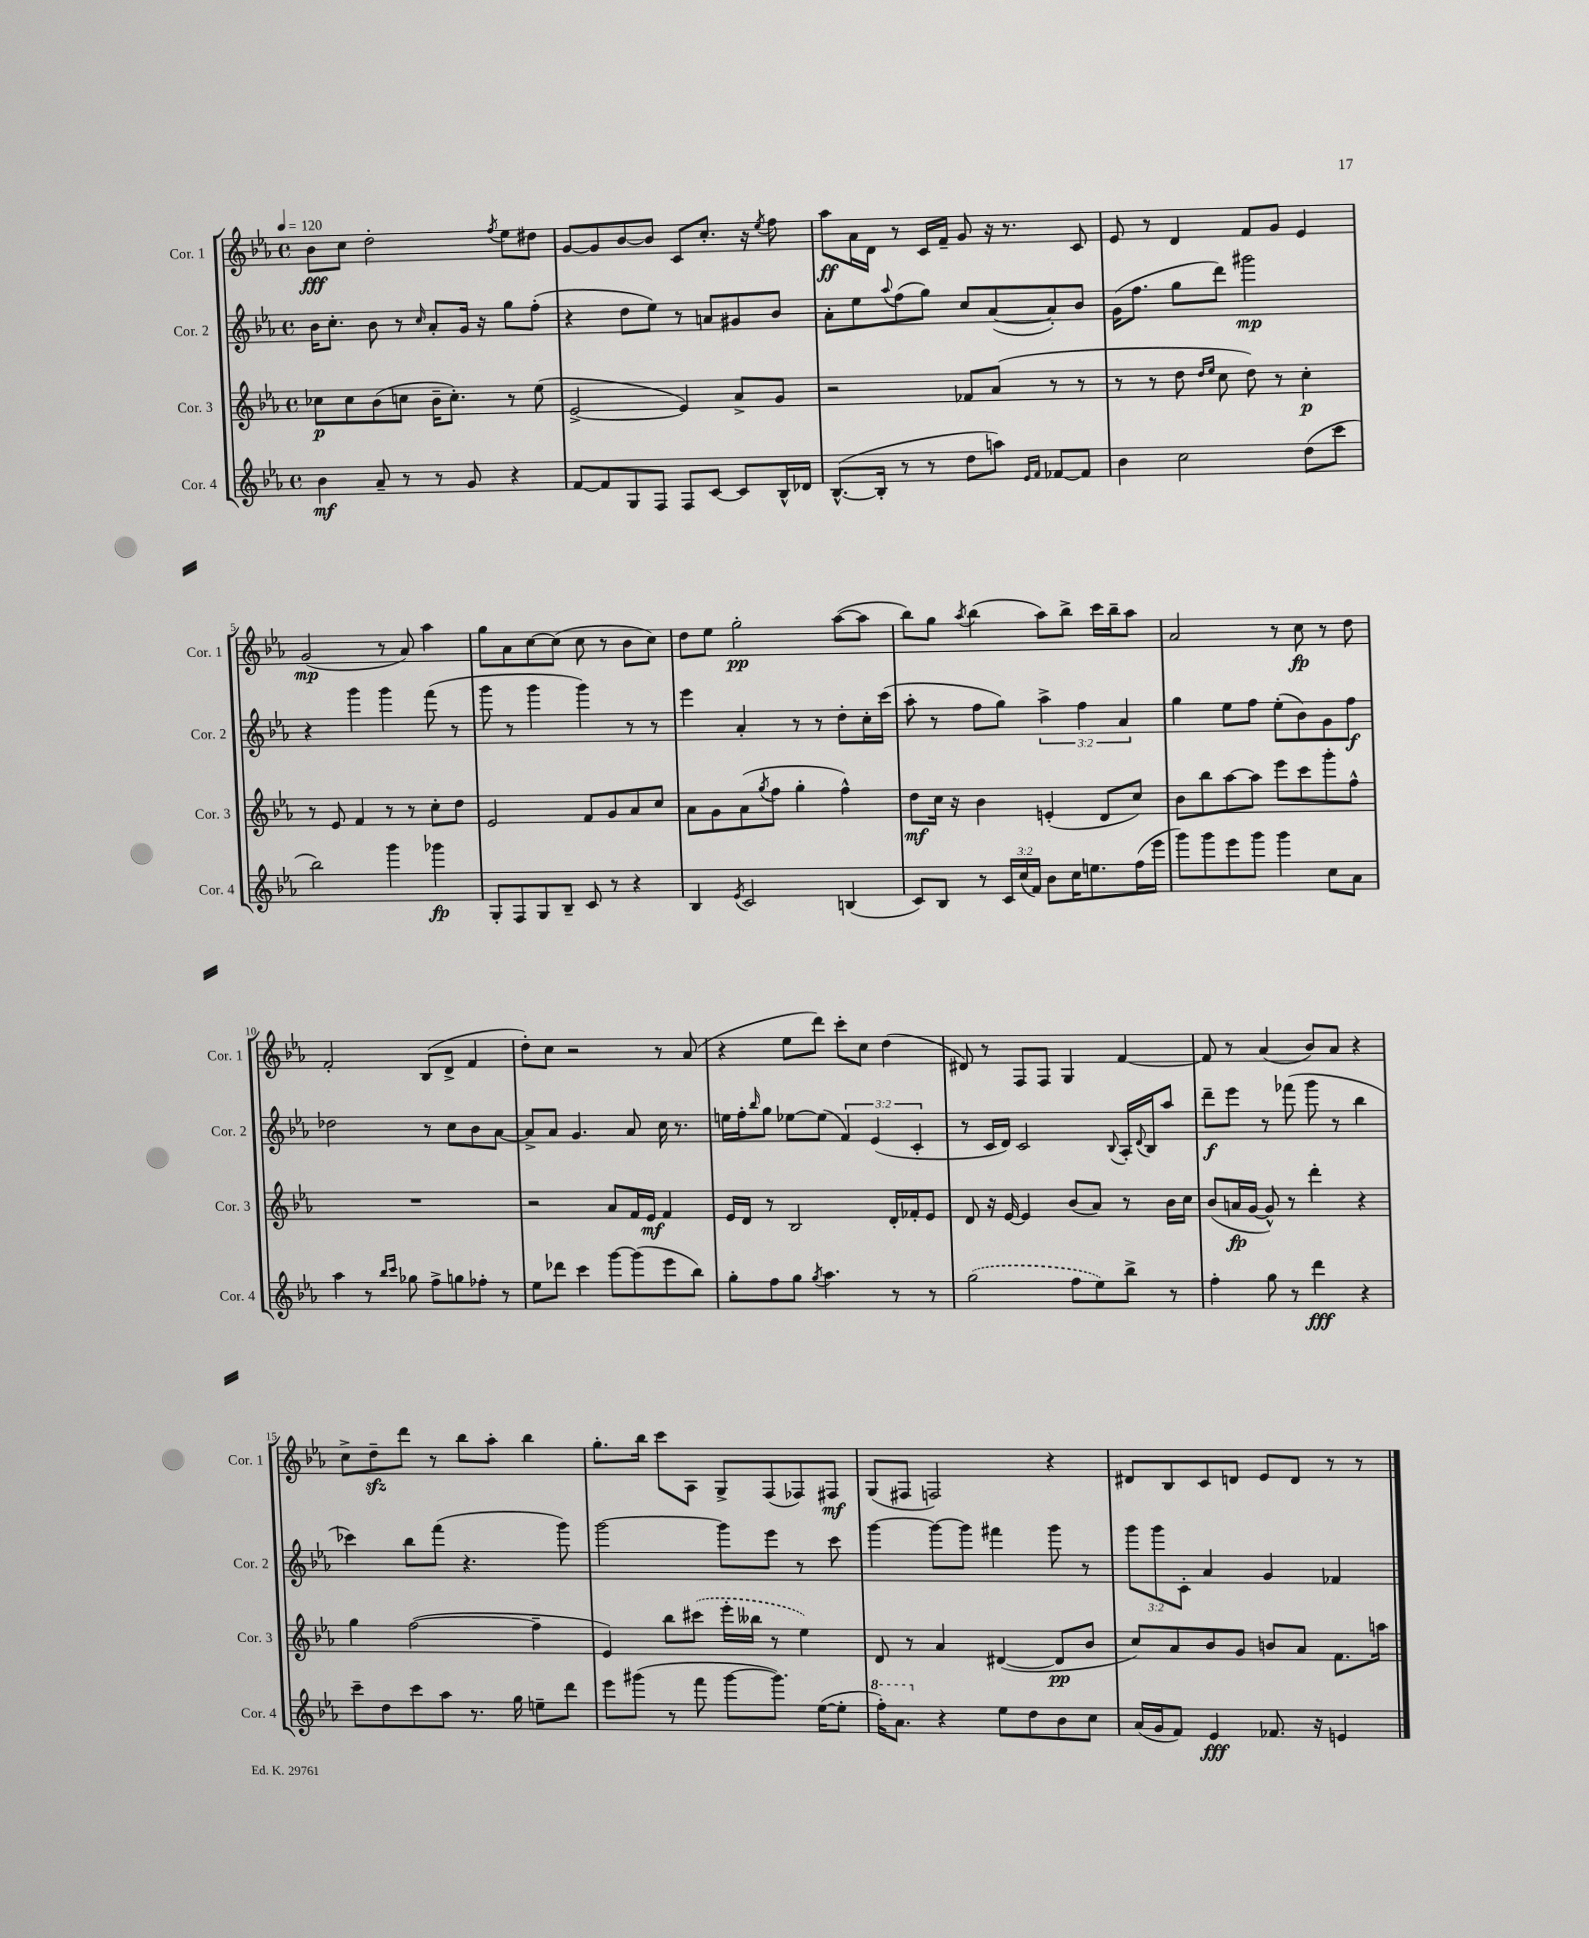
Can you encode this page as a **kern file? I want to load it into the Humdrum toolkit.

**kern	**dynam	**kern	**dynam	**kern	**dynam	**kern	**dynam
*part4	*part4	*part3	*part3	*part2	*part2	*part1	*part1
*staff4	*staff4	*staff3	*staff3	*staff2	*staff2	*staff1	*staff1
*I"Cor. 4	*	*I"Cor. 3	*	*I"Cor. 2	*	*I"Cor. 1	*
*I'Cor. 4	*	*I'Cor. 3	*	*I'Cor. 2	*	*I'Cor. 1	*
*clefG2	*	*clefG2	*	*clefG2	*	*clefG2	*
*k[b-e-a-]	*	*k[b-e-a-]	*	*k[b-e-a-]	*	*k[b-e-a-]	*
*M4/4	*	*M4/4	*	*M4/4	*	*M4/4	*
*met(c)	*	*met(c)	*	*met(c)	*	*met(c)	*
*MM120	*	*MM120	*	*MM120	*	*MM120	*
=1	=1	=1	=1	=1	=1	=1	=1
4b-\	mf	8cc-X\L	p	16b-\KL	.	8b-\L	fff
.	.	.	.	8.cc'\J	.	.	.
.	.	8cc-\	.	.	.	8cc\J	.
8a-~/	.	(8b-\	.	8b-\	.	2dd'\	.
8r	.	8ccn\J	.	8r	.	.	.
.	.	.	.	16qqcc/	.	.	.
8r	.	16b-~\KL	.	8a-'/L	.	.	.
.	.	8.cc'\J)	.	.	.	.	.
8g/	.	.	.	16g/Jk	.	.	.
.	.	.	.	16r	.	.	.
.	.	.	.	.	.	8qff/	.
4r	.	8r	.	8gg\L	.	8ee-\L	.
.	.	(8ee-\	.	(8ff'\J	.	8dd#X\J	.
=2	=2	=2	=2	=2	=2	=2	=2
[8f/L	.	[2e-^/	.	4r	.	[8g/L	.
8f/]	.	.	.	.	.	8g/]	.
8G/	.	.	.	8dd\L	.	[8b-/	.
8F/J	.	.	.	8ee-\J)	.	8b-/J]	.
8F/L	.	4e-/])	.	8r	.	8c/L	.
[8c/J	.	.	.	8an/L	.	8.cc'/J	.
8c/L]	.	8a-^/L	.	8g#X/	.	.	.
.	.	.	.	.	.	16r	.
.	.	.	.	.	.	8qee-/	.
16B-^^/L	.	8g/J	.	8b-/J	.	8ff\	.
16d-X/JJ	.	.	.	.	.	.	.
=3	=3	=3	=3	=3	=3	=3	=3
([8.B-^^/L	.	2r	.	8a-'\L	.	8aa-\L	ff
.	.	.	.	8ee-\	.	16a-\L	.
16B-'/Jk]	.	.	.	.	.	16d\JJ	.
.	.	.	.	8qqaa-/	.	.	.
8r	.	.	.	(8ff\	.	8r	.
8r	.	.	.	8gg\J)	.	16c/LL	.
.	.	.	.	.	.	16f~/JJ	.
8dd\L	.	8f-X/L	.	8cc/L	.	8g/	.
8aan\J)	.	(8a-/J	.	([8a-/	.	16r	.
.	.	.	.	.	.	8.r	.
16qqe-/LL	.	.	.	.	.	.	.
16qqf/JJ	.	.	.	.	.	.	.
[8f-X/L	.	8r	.	8a-'/])	.	.	.
8f-/J]	.	8r	.	8b-/J	.	8c/	.
=4	=4	=4	=4	=4	=4	=4	=4
4b-\	.	8r	.	(16g\KL	.	8e-/	.
.	.	.	.	8.ff\J	.	.	.
.	.	8r	.	.	.	8r	.
2cc\	.	8dd\	.	8gg\L	.	4d/	.
.	.	16qqdd/LL	.	.	.	.	.
.	.	16qqee-/JJ	.	.	.	.	.
.	.	8cc\	.	8ddd\J)	.	.	.
.	.	8dd\)	.	2ggg#X\	mp	8f/L	.
.	.	8r	.	.	.	8g/J	.
(8dd\L	.	4cc'\	p	.	.	4e-/	.
8ccc\J	.	.	.	.	.	.	.
!!LO:LB:g=z
=5	=5	=5	=5	=5	=5	=5	=5
2bb-\)	.	8r	.	4r	.	(2g/	mp
.	.	8e-/	.	.	.	.	.
.	.	4f/	.	4ggg\	.	.	.
4ggg\	.	8r	.	4ggg\	.	8r	.
.	.	8r	.	.	.	8a-/)	.
4ggg-X\	fp	8cc'\L	.	(8fff\	.	4aa-\	.
.	.	8dd\J	.	8r	.	.	.
=6	=6	=6	=6	=6	=6	=6	=6
8G'/L	.	2e-/	.	8ggg\	.	8gg\L	.
8F/	.	.	.	8r	.	8a-\	.
8G/	.	.	.	4ggg\	.	[8cc\	.
8B-~/J	.	.	.	.	.	(8cc\J]	.
8c/	.	8f/L	.	4ggg\)	.	8cc\	.
8r	.	8g/	.	.	.	8r	.
4r	.	8a-/	.	8r	.	8b-\L	.
.	.	8cc/J	.	8r	.	8cc\J)	.
=7	=7	=7	=7	=7	=7	=7	=7
4B-/	.	8a-\L	.	4eee-\	.	8dd\L	.
.	.	8g\	.	.	.	8ee-\J	.
8qe-/	.	.	.	.	.	.	.
2c/	.	(8a-\	.	4a-'/	.	2gg'\	pp
.	.	8qgg/	.	.	.	.	.
.	.	8ff\J	.	.	.	.	.
.	.	4gg'\	.	8r	.	.	.
.	.	.	.	8r	.	.	.
(4Bn/	.	4ff^^\)	.	8dd'\L	.	([8aa-\L	.
.	.	.	.	16cc'\L	.	8aa-\J]	.
.	.	.	.	(16ccc\JJ	.	.	.
=8	=8	=8	=8	=8	=8	=8	=8
8c/L)	.	8dd\L	mf	8aa-'\	.	8bb-\L)	.
8B-/J	.	16cc\Jk	.	8r	.	8gg\J	.
.	.	16r	.	.	.	.	.
.	.	.	.	.	.	8qaa-/	.
8r	.	4b-\	.	8ff\L	.	(4bb-\	.
24c/LL	.	.	.	8gg\J)	.	.	.
(24cc/	.	.	.	.	.	.	.
24f/JJ)	.	.	.	.	.	.	.
8b-\L	.	(4en'/	.	6aa-^\	.	8aa-\L)	.
16cc\K	.	.	.	.	.	8bb-^\J	.
.	.	.	.	6ff\	.	.	.
8.een\	.	.	.	.	.	.	.
.	.	8d/L	.	.	.	16ccc\LL	.
.	.	.	.	.	.	16bb-~\J	.
.	.	.	.	6a-/	.	.	.
(16ff\L	.	8cc/J)	.	.	.	8aa-\J	.
16eee-\JJ	.	.	.	.	.	.	.
=9	=9	=9	=9	=9	=9	=9	=9
8ggg\L)	.	8b-\L	.	4gg\	.	2a-/	.
8ggg\	.	8bb-\	.	.	.	.	.
8eee-\	.	[8aa-\	.	8ee-\L	.	.	.
8ggg\J	.	8aa-\J]	.	8ff\J	.	.	.
4ggg\	.	8eee-\L	.	(8ee-'\L	.	8r	.
.	.	8ccc\	.	8b-\)	.	8cc\	fp
8cc\L	.	8ggg'\	.	8g\	.	8r	.
8a-\J	.	8ff^^\J	.	8ff\J	f	8dd\	.
!!LO:LB:g=z
=10	=10	=10	=10	=10	=10	=10	=10
4aa-\	.	1r	.	2dd-X\	.	2f'/	.
8r	.	.	.	.	.	.	.
16qqbb-/LL	.	.	.	.	.	.	.
16qqccc/JJ	.	.	.	.	.	.	.
8gg-X\	.	.	.	.	.	.	.
8ff^\L	.	.	.	8r	.	(8B-/L	.
8ggn\	.	.	.	8cc\L	.	8d^/J	.
8ff-X'\J	.	.	.	8b-\	.	4f/	.
8r	.	.	.	[8a-\J	.	.	.
=11	=11	=11	=11	=11	=11	=11	=11
8ee-\L	.	2r	.	8a-^/L]	.	8dd'\L)	.
8ddd-X\J	.	.	.	8a-/J	.	8cc\J	.
4ccc\	.	.	.	4.g/	.	2r	.
[8ggg\L	.	8a-/L	.	.	.	.	.
(8ggg\]	.	16f/L	.	8a-/	.	.	.
.	.	16e-/JJ	mf	.	.	.	.
8eee-\	.	4f/	.	16cc\	.	8r	.
.	.	.	.	8.r	.	.	.
8bb-\J)	.	.	.	.	.	(8a-/	.
=12	=12	=12	=12	=12	=12	=12	=12
8gg'\L	.	16e-/LL	.	16een\LL	.	4r	.
.	.	16d/JJ	.	16ff'\J	.	.	.
.	.	.	.	16qqbb-/	.	.	.
8ff\	.	8r	.	8gg\J	.	.	.
8gg\J	.	2B-/	.	[8ee-X\L	.	8ee-\L	.
8qgg/	.	.	.	.	.	.	.
4.aa-\	.	.	.	(8ee-\J]	.	8ddd\J)	.
.	.	.	.	6f/)	.	8ccc'\L	.
.	.	.	.	.	.	8cc\J	.
.	.	.	.	(6e-/	.	.	.
8r	.	16d'/LL	.	.	.	(4dd\	.
.	.	16f-X'/J	.	.	.	.	.
.	.	.	.	6c'/	.	.	.
8r	.	8e-/J	.	.	.	.	.
=13	=13	=13	=13	=13	=13	=13	=13
(2gg\	.	8d/	.	8r	.	8d#X/)	.
.	.	16r	.	16c/LL	.	8r	.
.	.	[16e-/	.	16d/JJ)	.	.	.
.	.	4e-/]	.	2c/	.	8F/L	.
.	.	.	.	.	.	8F/J	.
8ff\L	.	(8b-/L	.	.	.	4G/	.
8ee-\)	.	8a-/J)	.	.	.	.	.
.	.	.	.	8qqB-/	.	.	.
8bb-^\J	.	8r	.	16A-'/LL	.	[4f/	.
.	.	.	.	8qqd/	.	.	.
.	.	.	.	16B-/J	.	.	.
8r	.	16b-\LL	.	8aa-/J	.	.	.
.	.	16cc\JJ	.	.	.	.	.
=14	=14	=14	=14	=14	=14	=14	=14
4ff'\	.	(8b-/L	.	8ddd~\L	f	8f/]	.
.	.	16an/L	fp	8eee-\J	.	8r	.
.	.	[16g/JJ	.	.	.	.	.
8gg\	.	8g^^/])	.	8r	.	(4a-/	.
8r	.	8r	.	(8fff-X\	.	.	.
4ddd\	fff	4ddd'\	.	8ggg\	.	8b-/L)	.
.	.	.	.	8r	.	8a-/J	.
4r	.	4r	.	4bb-\	.	4r	.
!!LO:LB:g=z
=15	=15	=15	=15	=15	=15	=15	=15
8ccc~\L	.	4gg\	.	4ccc-X\)	.	8cc^\L	.
8dd\	.	.	.	.	.	8ddzz~\	.
8ccc\	.	([2ff\	.	8bb-\L	.	8ddd\J	.
8aa-\J	.	.	.	(8fff\J	.	8r	.
8.r	.	.	.	4.r	.	8bb-\L	.
.	.	.	.	.	.	8aa-'\J	.
16gg\	.	.	.	.	.	.	.
8een~\L	.	4ff~\]	.	.	.	4bb-\	.
8ddd\J	.	.	.	8ggg\)	.	.	.
=16	=16	=16	=16	=16	=16	=16	=16
8eee-\L	.	4e-/)	.	[2ggg\	.	8.gg'\L	.
(8ggg#X\J	.	.	.	.	.	.	.
.	.	.	.	.	.	16bb-\Jk	.
8r	.	8bb-\L	.	.	.	8ccc\L	.
8fff\	.	(8ccc#X\J	.	.	.	8A-\J	.
[8ggg#\L	.	16eee-'\LL	.	8ggg\L]	.	8G^/L	.
.	.	16bb--X\JJ	.	.	.	.	.
8.ggg#\J])	.	8r	.	8eee-\J	.	(8F/	.
.	.	4ee-\)	.	8r	.	8F-X/)	.
([16ee-\KL	.	.	.	.	.	.	.
8ee-'\J]	.	.	.	8ccc\	.	8F#X/J	mf
=17	=17	=17	=17	=17	=17	=17	=17
*8va	*	*	*	*	*	*	*
16fff'\KL)	.	8d/	.	[4ggg\	.	(8G/L	.
8.aa-\J	.	.	.	.	.	.	.
.	.	8r	.	.	.	8F#X/J	.
*X8va	*	*	*	*	*	*	*
4r	.	4a-/	.	8ggg\L_	.	2Fn/)	.
.	.	.	.	8ggg\J]	.	.	.
8ee-\L	.	([4d#X/	.	4fff#X\	.	.	.
8dd\	.	.	.	.	.	.	.
8b-\	.	8d#/L]	pp	8ggg\	.	4r	.
8cc\J	.	8b-/J	.	8r	.	.	.
=18	=18	=18	=18	=18	=18	=18	=18
(16a-/LL	.	8cc/L)	.	12ggg\L	.	8d#X/L	.
16g/J	.	.	.	.	.	.	.
.	.	.	.	12ggg\	.	.	.
8f/J)	.	8a-/	.	.	.	8B-/	.
.	.	.	.	12c'\J	.	.	.
4e-/	fff	8b-/	.	4a-/	.	8c/	.
.	.	8g/J	.	.	.	8dn/J	.
8.f-X/	.	8bn/L	.	4g/	.	8e-/L	.
.	.	8a-/J	.	.	.	8d/J	.
16r	.	.	.	.	.	.	.
4en/	.	8.f\L	.	4f-X/	.	8r	.
.	.	.	.	.	.	8r	.
.	.	16aan\Jk	.	.	.	.	.
==	==	==	==	==	==	==	==
*-	*-	*-	*-	*-	*-	*-	*-
